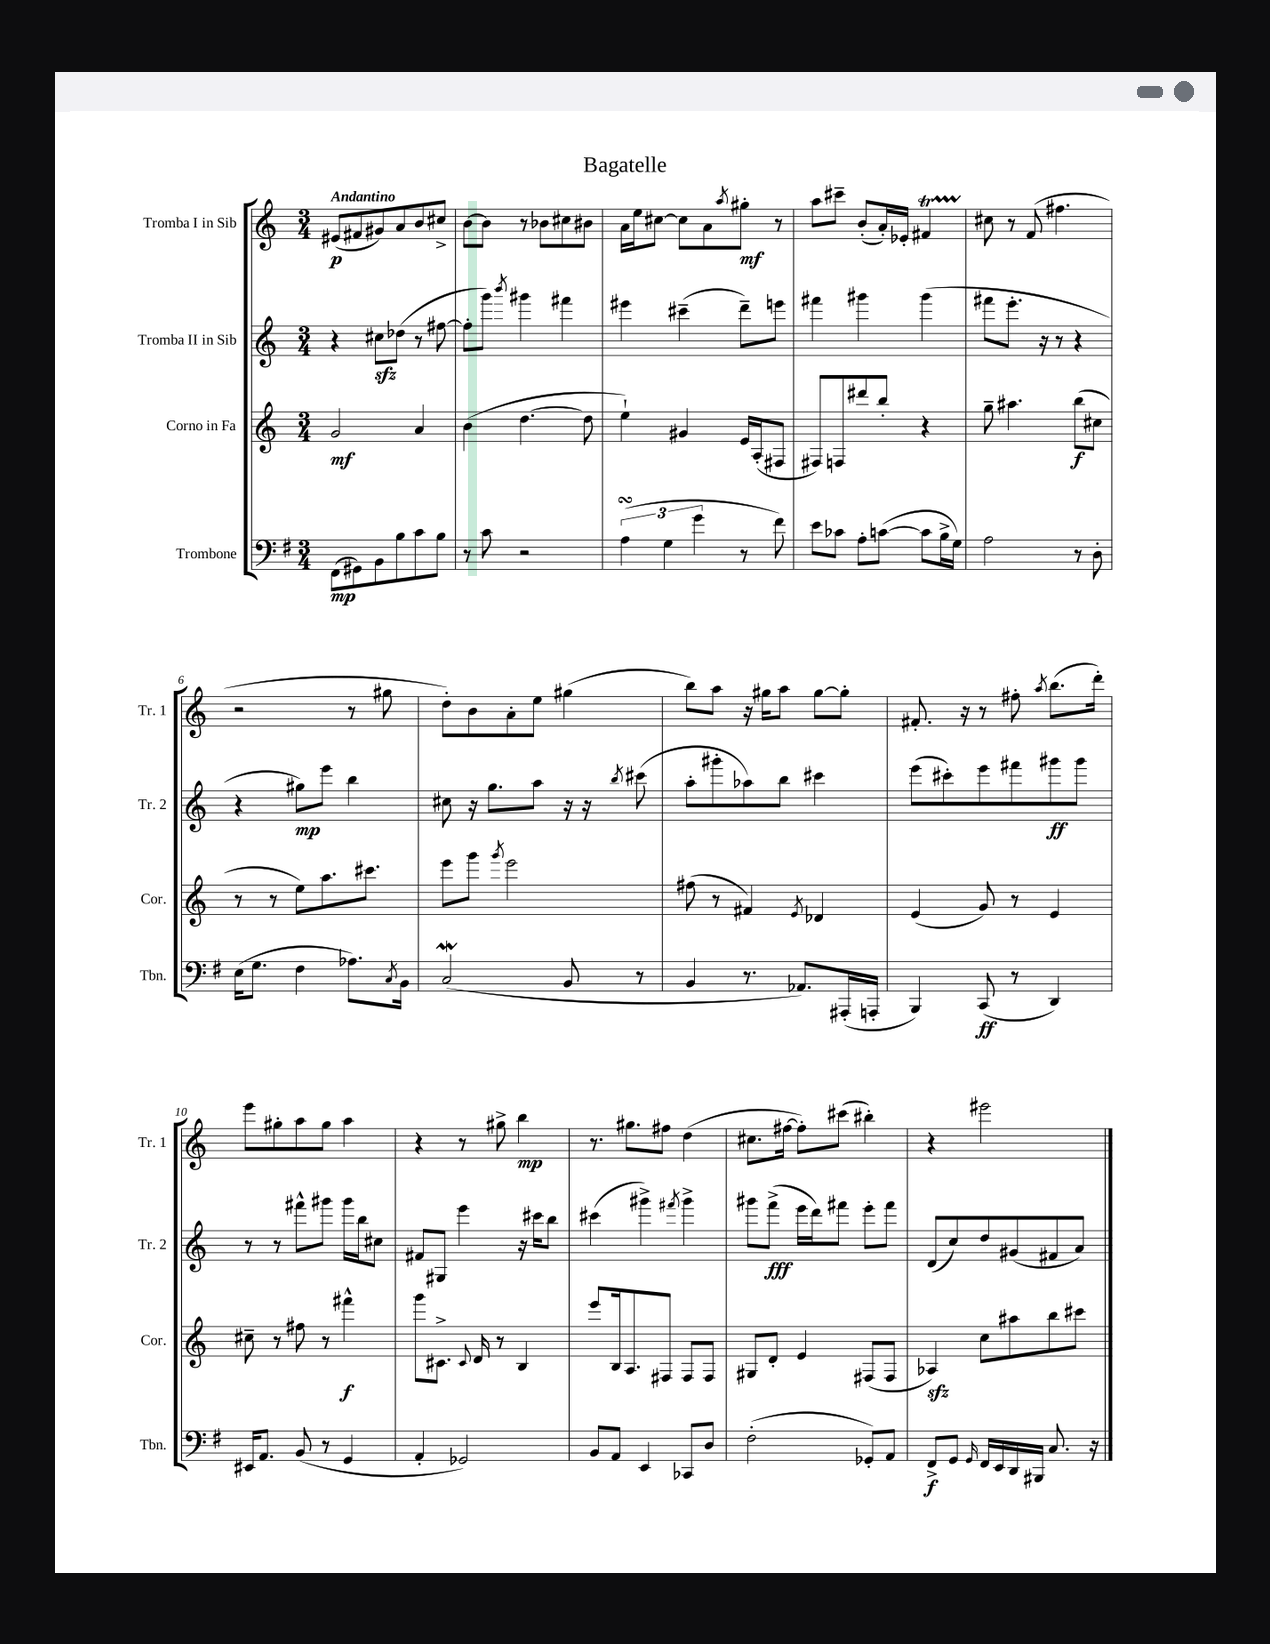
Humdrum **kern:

**kern	**dynam	**kern	**dynam	**kern	**dynam	**kern	**dynam
*part4	*part4	*part3	*part3	*part2	*part2	*part1	*part1
*staff4	*staff4	*staff3	*staff3	*staff2	*staff2	*staff1	*staff1
*I"Trombone	*	*I"Corno in Fa	*	*I"Tromba II in Sib	*	*I"Tromba I in Sib	*
*I'Tbn.	*	*I'Cor.	*	*I'Tr. 2	*	*I'Tr. 1	*
*clefF4	*	*clefG2	*	*clefG2	*	*clefG2	*
*k[f#]	*	*k[]	*	*k[]	*	*k[]	*
*M3/4	*	*M3/4	*	*M3/4	*	*M3/4	*
=1	=1	=1	=1	=1	=1	=1	=1
!	!	!	!	!	!	!LO:TX:a:B:t=Andantino	!
(8FF#\L	mp	2g/	mf	4r	.	(8e#X/L	p
8GG#X\)	.	.	.	.	.	8f#X/	.
8BB\	.	.	.	8cc#Xzz\L	.	8g#X/)	.
8B\	.	.	.	(8dd-X\J	.	8a/	.
8c\	.	4a/	.	8r	.	8b/	.
8B\J	.	.	.	[8ff#X\	.	8cc#X^/J	.
=2	=2	=2	=2	=2	=2	=2	=2
8r	.	(4b\	.	8ff#'\L]	.	[8b\L	.
8c\	.	.	.	8ggg\J)	.	8b\J]	.
.	.	.	.	8qbbb/	.	.	.
2r	.	[4.dd\	.	4ggg#X\	.	8r	.
.	.	.	.	.	.	8b-X\L	.
.	.	.	.	4fff#X\	.	8cc#X\	.
.	.	8dd\]	.	.	.	8b#X\J	.
=3	=3	=3	=3	=3	=3	=3	=3
(6AsSSS\	.	4ee`\)	.	4eee#X\	.	16a\LL	.
.	.	.	.	.	.	16ee\J	.
.	.	.	.	.	.	[8cc#X\J	.
6G\	.	.	.	.	.	.	.
.	.	4g#X/	.	(4ccc#X~\	.	8cc#\L]	.
6g\	.	.	.	.	.	.	.
.	.	.	.	.	.	8a\	.
.	.	.	.	.	.	8qaa/	.
8r	.	16e/LL	.	8ddd~\L)	.	8gg#X'\J	mf
.	.	(16A'/J	.	.	.	.	.
8f#\)	.	8F#X/J	.	8eeen\J	.	8r	.
=4	=4	=4	=4	=4	=4	=4	=4
8e\L	.	8F#X/L)	.	4fff#X\	.	8aa\L	.
8c-X\J	.	8Fn/	.	.	.	8ccc#X~\J	.
8A'\L	.	8ddd#X/	.	4ggg#X\	.	(8b'/L	.
([8cn\J	.	8bb'/J	.	.	.	16a'/L)	.
.	.	.	.	.	.	16e-X'/JJ	.
8c\L]	.	4r	.	(4ggg#\	.	4f#Xt/	.
16B^\L	.	.	.	.	.	.	.
16G\JJ)	.	.	.	.	.	.	.
=5	=5	=5	=5	=5	=5	=5	=5
2A\	.	8gg~\	.	8fff#X\L	.	8cc#X\	.
.	.	4.aa#X\	.	8.eee'\J	.	8r	.
.	.	.	.	.	.	(8f/	.
.	.	.	.	16r	.	.	.
.	.	.	.	8r	.	4.ff#X\	.
8r	.	(8bb\L	f	4r	.	.	.
8D'\	.	8cc#X\J	.	.	.	.	.
!!LO:LB:g=z
=6	=6	=6	=6	=6	=6	=6	=6
(16E\KL	.	8r	.	4r	.	2r	.
8.G\J	.	.	.	.	.	.	.
.	.	8r	.	.	.	.	.
4F#\	.	8ee\L)	.	8gg#X\L)	mp	.	.
.	.	8.aa\	.	8eee\J	.	.	.
8.A-X\L)	.	.	.	4bb\	.	8r	.
.	.	8.ccc#X\J	.	.	.	.	.
.	.	.	.	.	.	8gg#X\	.
8qC/	.	.	.	.	.	.	.
16BB\Jk	.	.	.	.	.	.	.
=7	=7	=7	=7	=7	=7	=7	=7
(2Cw/	.	8eee\L	.	8cc#X\	.	8dd'\L)	.
.	.	8ggg\J	.	16r	.	8b\	.
.	.	.	.	8.gg\L	.	.	.
.	.	8qggg/	.	.	.	.	.
.	.	2eee\	.	.	.	8a'\	.
.	.	.	.	8aa\J	.	8ee\J	.
8BB/	.	.	.	16r	.	(4gg#X\	.
.	.	.	.	16r	.	.	.
.	.	.	.	8qbb/	.	.	.
8r	.	.	.	(8ccc#X\	.	.	.
=8	=8	=8	=8	=8	=8	=8	=8
4BB/	.	(8ff#X\	.	8aa'\L	.	8bb\L)	.
.	.	8r	.	8ggg#X'\	.	8aa\J	.
8.r	.	4f#X/)	.	8aa-X\)	.	16r	.
.	.	.	.	.	.	16gg#X\KL	.
.	.	.	.	8bb\J	.	8aa\J	.
8.AA-X/L)	.	.	.	.	.	.	.
.	.	8qe/	.	.	.	.	.
.	.	4d-X/	.	4ccc#X\	.	[8gg#\L	.
(16AAA#X'/L	.	.	.	.	.	8gg#'\J]	.
16AAAn'/JJ	.	.	.	.	.	.	.
=9	=9	=9	=9	=9	=9	=9	=9
4BBB/)	.	(4e/	.	(8eee\L	.	8.f#X'/	.
.	.	.	.	8ccc#X'\)	.	.	.
.	.	.	.	.	.	16r	.
(8CC/	ff	8g/)	.	8eee\	.	8r	.
8r	.	8r	.	8fff#X\	.	8ff#X'\	.
.	.	.	.	.	.	8qaa/	.
4DD/)	.	4e/	.	8ggg#X\	ff	(8.bb\L	.
.	.	.	.	8ggg#\J	.	.	.
.	.	.	.	.	.	16ddd'\Jk)	.
!!LO:LB:g=z
=10	=10	=10	=10	=10	=10	=10	=10
16EE#X/KL	.	8cc#X~\	.	8r	.	8eee\L	.
8.AA/J	.	.	.	.	.	.	.
.	.	8r	.	8r	.	8gg#X'\	.
(8BB/	.	8ff#X\	.	8fff#X^^\L	.	8aa\	.
8r	.	8r	.	8ggg#X\J	.	8gg#\J	.
4GG/	.	4fff#X^^\	f	16ggg#\LL	.	4aa\	.
.	.	.	.	16bb\J	.	.	.
.	.	.	.	8cc#X\J	.	.	.
=11	=11	=11	=11	=11	=11	=11	=11
4AA'/	.	8ggg\L	.	8f#X/L	.	4r	.
.	.	8.c#X^\J	.	8G#X/J	.	.	.
2GG-X/)	.	.	.	4eee\	.	8r	.
.	.	8qqc#/	.	.	.	.	.
.	.	16d/	.	.	.	.	.
.	.	8r	.	.	.	8gg#X^\	.
.	.	4B/	.	16r	.	4bb\	mp
.	.	.	.	16ccc#X\KL	.	.	.
.	.	.	.	8bb\J	.	.	.
=12	=12	=12	=12	=12	=12	=12	=12
8BB/L	.	8eee/L	.	(4ccc#X\	.	8.r	.
8AA/J	.	16B/k	.	.	.	.	.
.	.	8.A/	.	.	.	8.gg#X\L	.
4EE/	.	.	.	4ggg#X^\)	.	.	.
.	.	8F#X/J	.	.	.	8ff#X\J	.
.	.	.	.	8qfff#X/	.	.	.
8CC-X/L	.	8F#/L	.	4ggg#^\	.	(4dd\	.
8D/J	.	8F#/J	.	.	.	.	.
=13	=13	=13	=13	=13	=13	=13	=13
(2F#'\	.	8G#X/L	.	8ggg#X\L	.	8.cc#X\L	.
.	.	8d'/J	.	(8fff^\J	fff	.	.
.	.	.	.	.	.	[16ff#X\Jk	.
.	.	4e/	.	16eee\LL	.	8ff#'\L])	.
.	.	.	.	16ddd\J)	.	.	.
.	.	.	.	8fff#X\J	.	(8ccc#X\J	.
8GG-X'/L)	.	(8F#X/L	.	8eee'\L	.	4bb#X'\)	.
8AA/J	.	8F#/J	.	8fff#\J	.	.	.
=14	=14	=14	=14	=14	=14	=14	=14
8FF#^/L	f	4A-Xzz/)	.	(8d/L	.	4r	.
8GG/J	.	.	.	8cc/)	.	.	.
16qqGG/	.	.	.	.	.	.	.
16FF#/LL	.	8cc\L	.	8dd/	.	2eee#X\	.
16EE/	.	.	.	.	.	.	.
16DD/	.	8aa#X\	.	(8g#X/	.	.	.
16BBB#X/JJ	.	.	.	.	.	.	.
8.C/	.	8bb\	.	8f#X/	.	.	.
.	.	8ccc#X\J	.	8a/J)	.	.	.
16r	.	.	.	.	.	.	.
==	==	==	==	==	==	==	==
*-	*-	*-	*-	*-	*-	*-	*-
